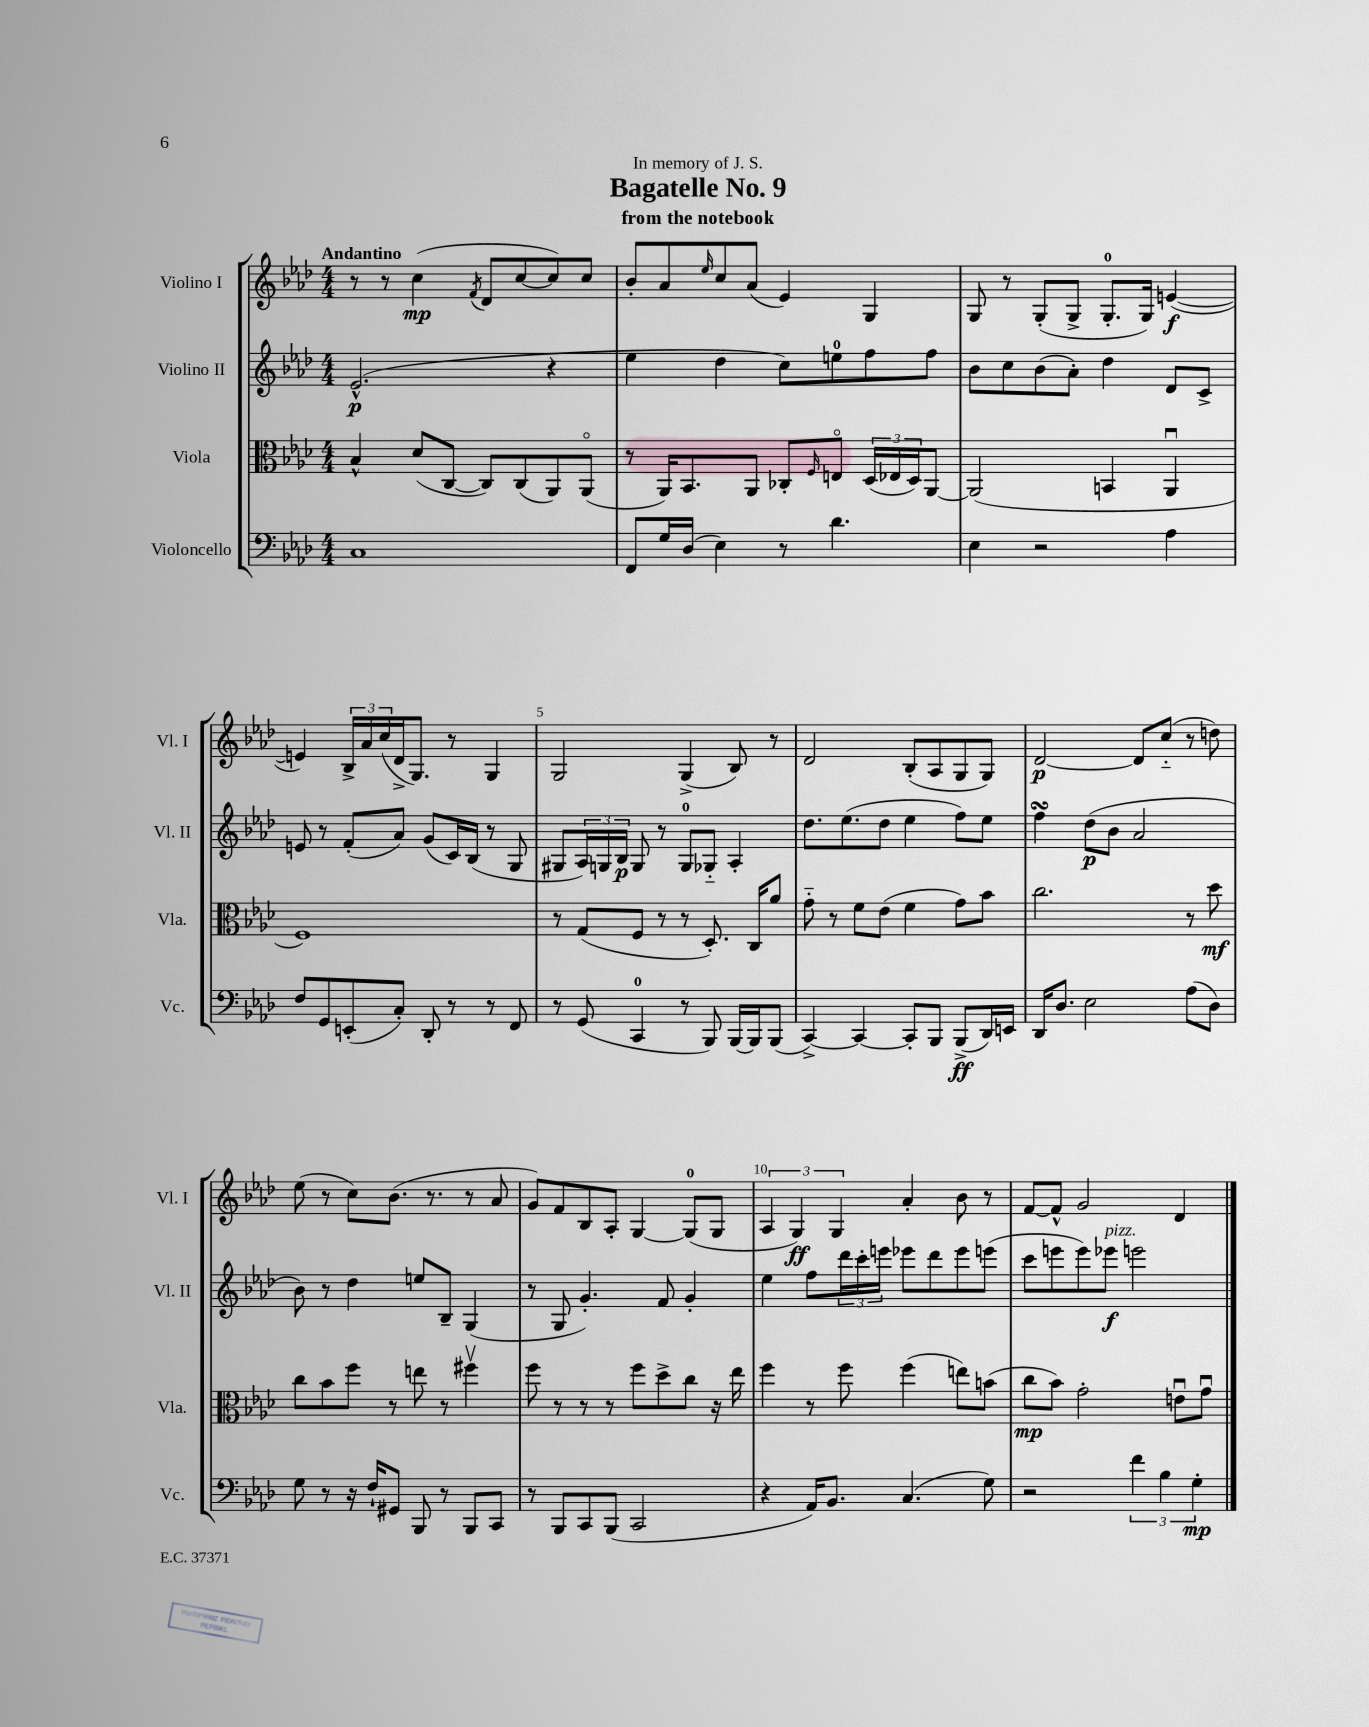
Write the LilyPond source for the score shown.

\header { title = "Bagatelle No. 9" subtitle = "from the notebook" dedication = "In memory of J. S." }
<<
\new StaffGroup <<
\new Staff = "s0" \with { instrumentName = "Violino I" shortInstrumentName = "Vl. I" } {
    \clef treble \key aes \major \numericTimeSignature \time 4/4 \tempo "Andantino"
    r8 r8 c''4\mp( \acciaccatura { f'8 } des'8 c''8~ c''8) c''8 |
    bes'8-. aes'8 \grace { ees''16 } c''8 aes'8( ees'4) g4 |
    g8 r8 g8-.( g8-> g8.-0-. g16) e'4~\f( |
    e'4) \tuplet 3/2 { bes16-> aes'16 c''16( } des'16-> g8.) r8 g4 |
    g2 g4->( bes8) r8 |
    des'2 bes8-.( aes8 g8 g8) |
    des'2~\p des'8 c''8-_( r8 d''8) |
    ees''8( r8 c''8) bes'8.( r8. r8 aes'8 |
    g'8) f'8 bes8 aes8-. g4~ g8-0( g8 |
    \tuplet 3/2 { aes4 g4\ff) g4 } aes'4-. bes'8 r8 |
    f'8~ f'8-^ g'2 des'4 \bar "|." |
}
\new Staff = "s1" \with { instrumentName = "Violino II" shortInstrumentName = "Vl. II" } {
    \clef treble \key aes \major \numericTimeSignature \time 4/4
    ees'2.-^\p( r4 |
    ees''4 des''4 c''8) e''8-0 f''8 f''8 |
    bes'8 c''8 bes'8( aes'8-.) des''4 des'8 c'8-> |
    e'8 r8 f'8-.( aes'8) g'8( c'16) bes16( r8 g8 |
    gis8 \tuplet 3/2 { aes16) g16 bes16\p } g8 r8 g8-0 ges8-_ aes4-. |
    des''8. ees''8.( des''8 ees''4 f''8) ees''8 |
    f''4\turn des''8\p( bes'8 aes'2 |
    bes'8) r8 des''4 e''8 bes8-- g4( |
    r8 g8 g'4.-.) f'8 g'4-. |
    ees''4 f''8 \tuplet 3/2 { des'''16 c'''16-. e'''16 } ees'''8 des'''8 ees'''8 e'''8( |
    c'''8 e'''8 e'''8) ees'''8\f^\markup { \italic "pizz." } e'''2 \bar "|." |
}
\new Staff = "s2" \with { instrumentName = "Viola" shortInstrumentName = "Vla." } {
    \clef alto \key aes \major \numericTimeSignature \time 4/4
    bes4-^ des'8( c8~ c8) c8( aes,8) aes,8\flageolet( |
    r8 aes,16) bes,8. aes,8 ces8-. \grace { f16 } e8\flageolet \tuplet 3/2 { des16( ees16 des16) } aes,8~ |
    aes,2( b,4 aes,4\downbow |
    f1) |
    r8 g8( f8 r8 r8 des8.-.) c16 aes'8 |
    g'8-_ r8 f'8 ees'8( f'4 g'8) bes'8 |
    c''2. r8 des''8\mf |
    c''8 bes'8 f''8 r8 e''8 r8 fis''4\upbow |
    f''8 r8 r8 r8 f''8 des''8-> c''8 r16 ees''16 |
    f''4 r8 f''8 f''4( e''8) b'8( |
    c''8\mp bes'8) g'2-. e'8\downbow g'8\downbow \bar "|." |
}
\new Staff = "s3" \with { instrumentName = "Violoncello" shortInstrumentName = "Vc." } {
    \clef bass \key aes \major \numericTimeSignature \time 4/4
    c1 |
    f,8 g16 des16( ees4) r8 des'4. |
    ees4 r2 aes4 |
    f8 g,8 e,8-.( c8-.) des,8-. r8 r8 f,8 |
    r8 g,8( c,4-0 r8 bes,,8) bes,,16~ bes,,16 bes,,8( |
    c,4~->) c,4~ c,8-. bes,,8 bes,,8->\ff( des,16) e,16 |
    des,16 des8. ees2 aes8( des8) |
    g8 r8 r16 f16-! gis,8 bes,,8 r8 bes,,8 c,8 |
    r8 bes,,8 c,8 bes,,8( c,2 |
    r4 aes,16) bes,8. c4.( g8) |
    r2 \tuplet 3/2 { f'4 bes4 g4-.\mp } \bar "|." |
}
>>
>>
\layout { \context { \Score \override BarNumber.break-visibility = ##(#f #t #t) barNumberVisibility = #(every-nth-bar-number-visible 5) } }
